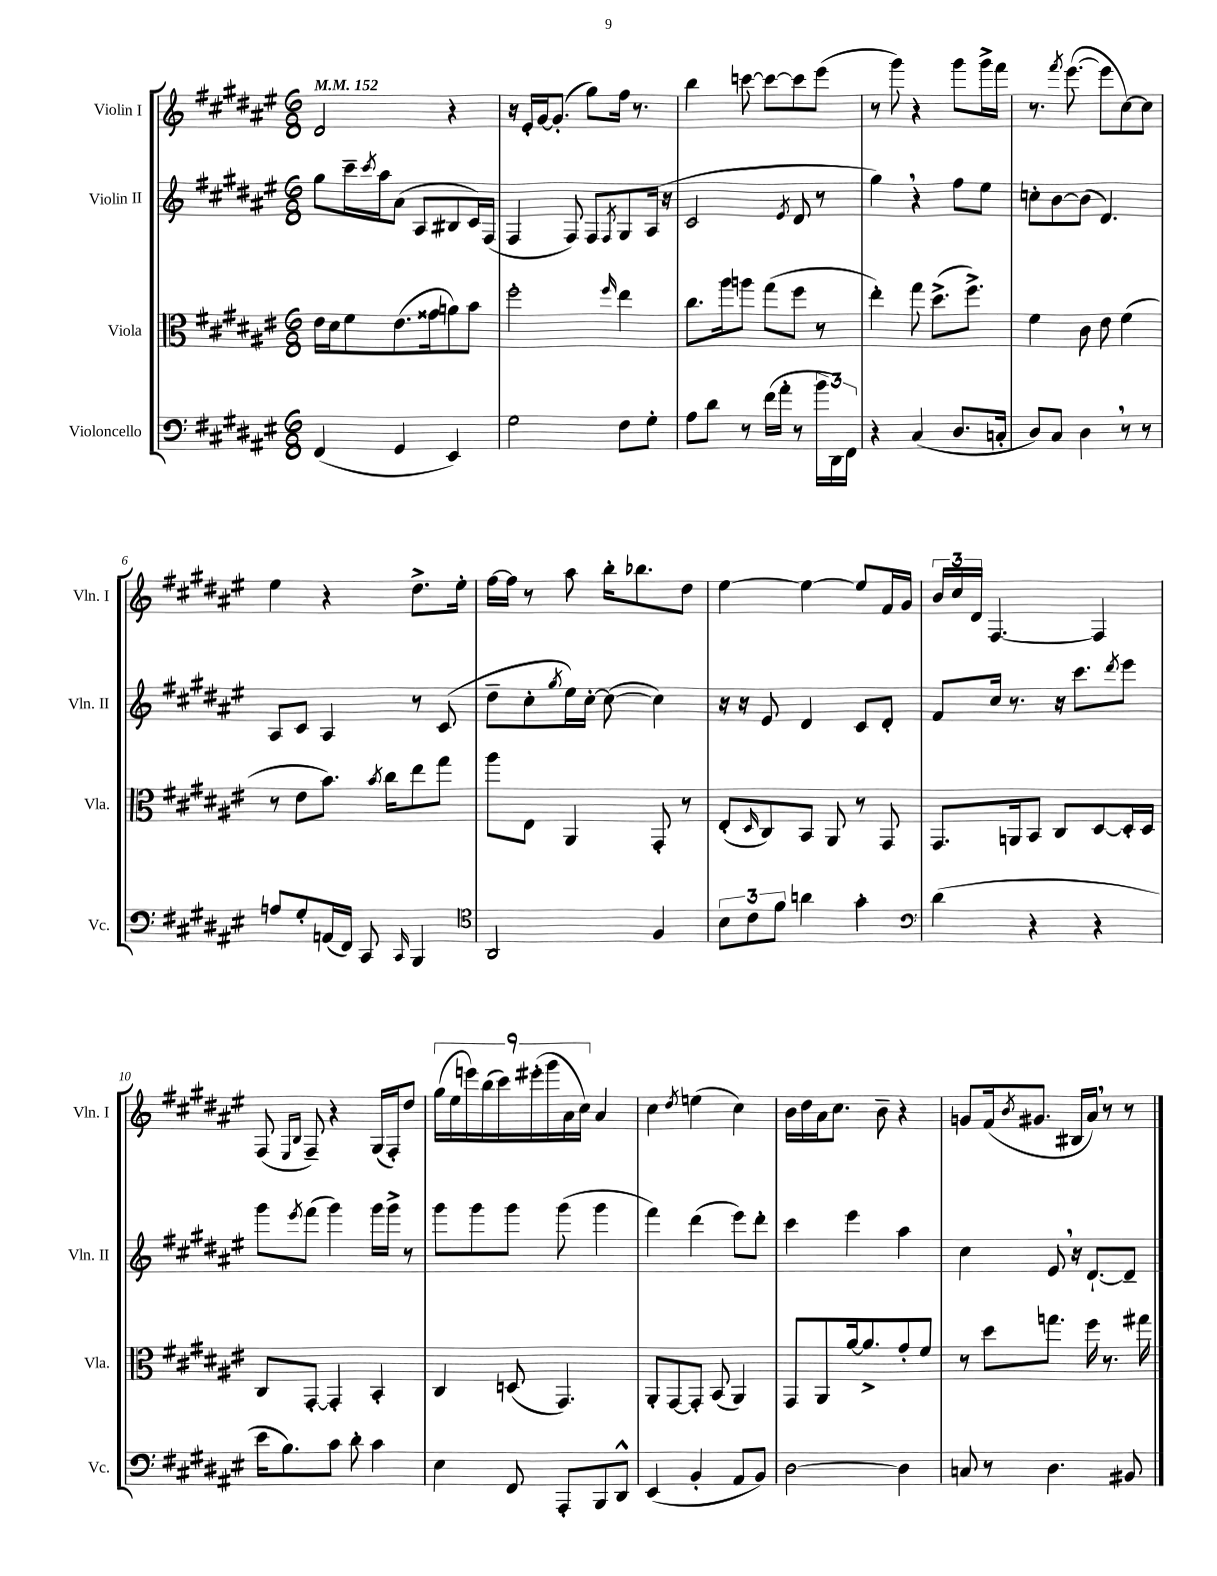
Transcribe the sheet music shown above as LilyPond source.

<<
\new StaffGroup <<
\new Staff = "s0" \with { instrumentName = "Violin I" shortInstrumentName = "Vln. I" } {
    \clef treble \key fis \major \numericTimeSignature \time 6/8 \tempo 4 = 152
    dis'2 r4 |
    r16 eis'16-. gis'16~ gis'8.-.( gis''8) fis''16 r8. |
    b''4 c'''8~ c'''8~ c'''8 eis'''8( |
    r8 gis'''8) r4 gis'''8 gis'''16-> fis'''16 |
    r8. \acciaccatura { fis'''8 } eis'''8.~( eis'''8 cis''8~) cis''8 |
    eis''4 r4 dis''8.-> eis''16-. |
    fis''16~ fis''16 r8 ais''8 b''16-. bes''8. dis''8 |
    eis''4~ eis''4~ eis''8 fis'16 gis'16 |
    \tuplet 3/2 { b'16 cis''16 dis'16 } fis4.~ fis4 |
    fis8( \grace { eis16 b16 } fis8--) r4 gis16( fis16-.) dis''8 |
    \tuplet 9/8 { gis''16( eis''16 e'''16) b''16( cis'''16) eis'''16-.( gis'''16 ais'16 cis''16) } ais'4 |
    cis''4 \acciaccatura { dis''8 } e''4( cis''4) |
    b'16 dis''16 ais'16 cis''8. b'8-- r4 |
    g'8 fis'16( \acciaccatura { b'8 } gis'8. bis16 ais'16) \breathe r8 r8 \bar "|." |
}
\new Staff = "s1" \with { instrumentName = "Violin II" shortInstrumentName = "Vln. II" } {
    \clef treble \key fis \major \numericTimeSignature \time 6/8
    gis''8 cis'''16-- \acciaccatura { cis'''8 } ais''16 ais'8( ais8 bis8 cis'16) fis16( |
    fis4 fis8) fis8 \acciaccatura { fis8 } gis8 ais16( r16 |
    cis'2 \acciaccatura { eis'8 } dis'8 r8 |
    gis''4) \breathe r4 fis''8 eis''8 |
    c''8-. b'8~ b'8( dis'4.) |
    ais8 cis'8 ais4 r8 cis'8( |
    dis''8-- cis''8-. \acciaccatura { gis''8 } eis''16) cis''16~-. cis''8~( cis''4) |
    r16 r16 eis'8 dis'4 cis'8 dis'8-. |
    fis'8 cis''16 r8. r16 cis'''8. \acciaccatura { dis'''8 } eis'''8 |
    gis'''8 \acciaccatura { eis'''8 } fis'''8( gis'''4) gis'''16 gis'''16-> r8 |
    gis'''8 gis'''8 gis'''8 gis'''8( gis'''4 |
    fis'''4) dis'''4( eis'''8) dis'''8-. |
    cis'''4 eis'''4 ais''4 |
    cis''4 eis'8 \breathe r16 dis'8.~-! dis'8-- \bar "|." |
}
\new Staff = "s2" \with { instrumentName = "Viola" shortInstrumentName = "Vla." } {
    \clef alto \key fis \major \numericTimeSignature \time 6/8
    eis'16 dis'16 fis'8 eis'8.( gisis'16 a'8) b'8 |
    fis''2-. \grace { fis''16 } eis''4 |
    cis''8. ais''16 a''8 gis''8( fis''8 r8 |
    eis''4-.) gis''8 dis''8.->( fis''8.->) |
    fis'4 cis'8 eis'8 fis'4( |
    r8 eis'8 b'8.) \acciaccatura { b'8 } cis''16 eis''8 gis''8 |
    ais''8 eis8 ais,4 gis,8-. r8 |
    eis8-.( \grace { dis16 } cis8) b,8 ais,8 r8 gis,8 |
    gis,8. a,16 b,8 cis8 dis8~ dis16-. dis16 |
    cis8 gis,8~-. gis,4-. b,4-. |
    cis4 d8( gis,4.) |
    ais,8-. gis,8~ gis,8-. b,8( ais,4) |
    gis,8 ais,8 ais'16~ ais'8.-> gis'8-. fis'8 |
    r8 dis''8 g''8. fis''16 r8. gis''16 \bar "|." |
}
\new Staff = "s3" \with { instrumentName = "Violoncello" shortInstrumentName = "Vc." } {
    \clef bass \key fis \major \numericTimeSignature \time 6/8
    fis,4( gis,4 eis,4) |
    gis2 fis8 gis8-. |
    ais8 dis'8 r8 fis'16( ais'16-. r8 \tuplet 3/2 { b'16 dis,16) fis,16 } |
    r4 cis4( dis8. c16-. |
    dis8) cis8 dis4 \breathe r8 r8 |
    a8 gis8-. a,16( fis,16) cis,8 \grace { cis,16 } b,,4 |
    \clef tenor ais,2 fis4 |
    \tuplet 3/2 { b8 cis'8 fis'8 } a'4 gis'4-. |
    \clef bass dis'4( r4 r4 |
    eis'16 b8.) cis'8 dis'8-. cis'4 |
    eis4 fis,8 ais,,8-. b,,8 dis,8-^ |
    eis,4( b,4-. ais,8 b,8) |
    dis2~ dis4 |
    c8 r8 dis4. bis,8 \bar "|." |
}
>>
>>
